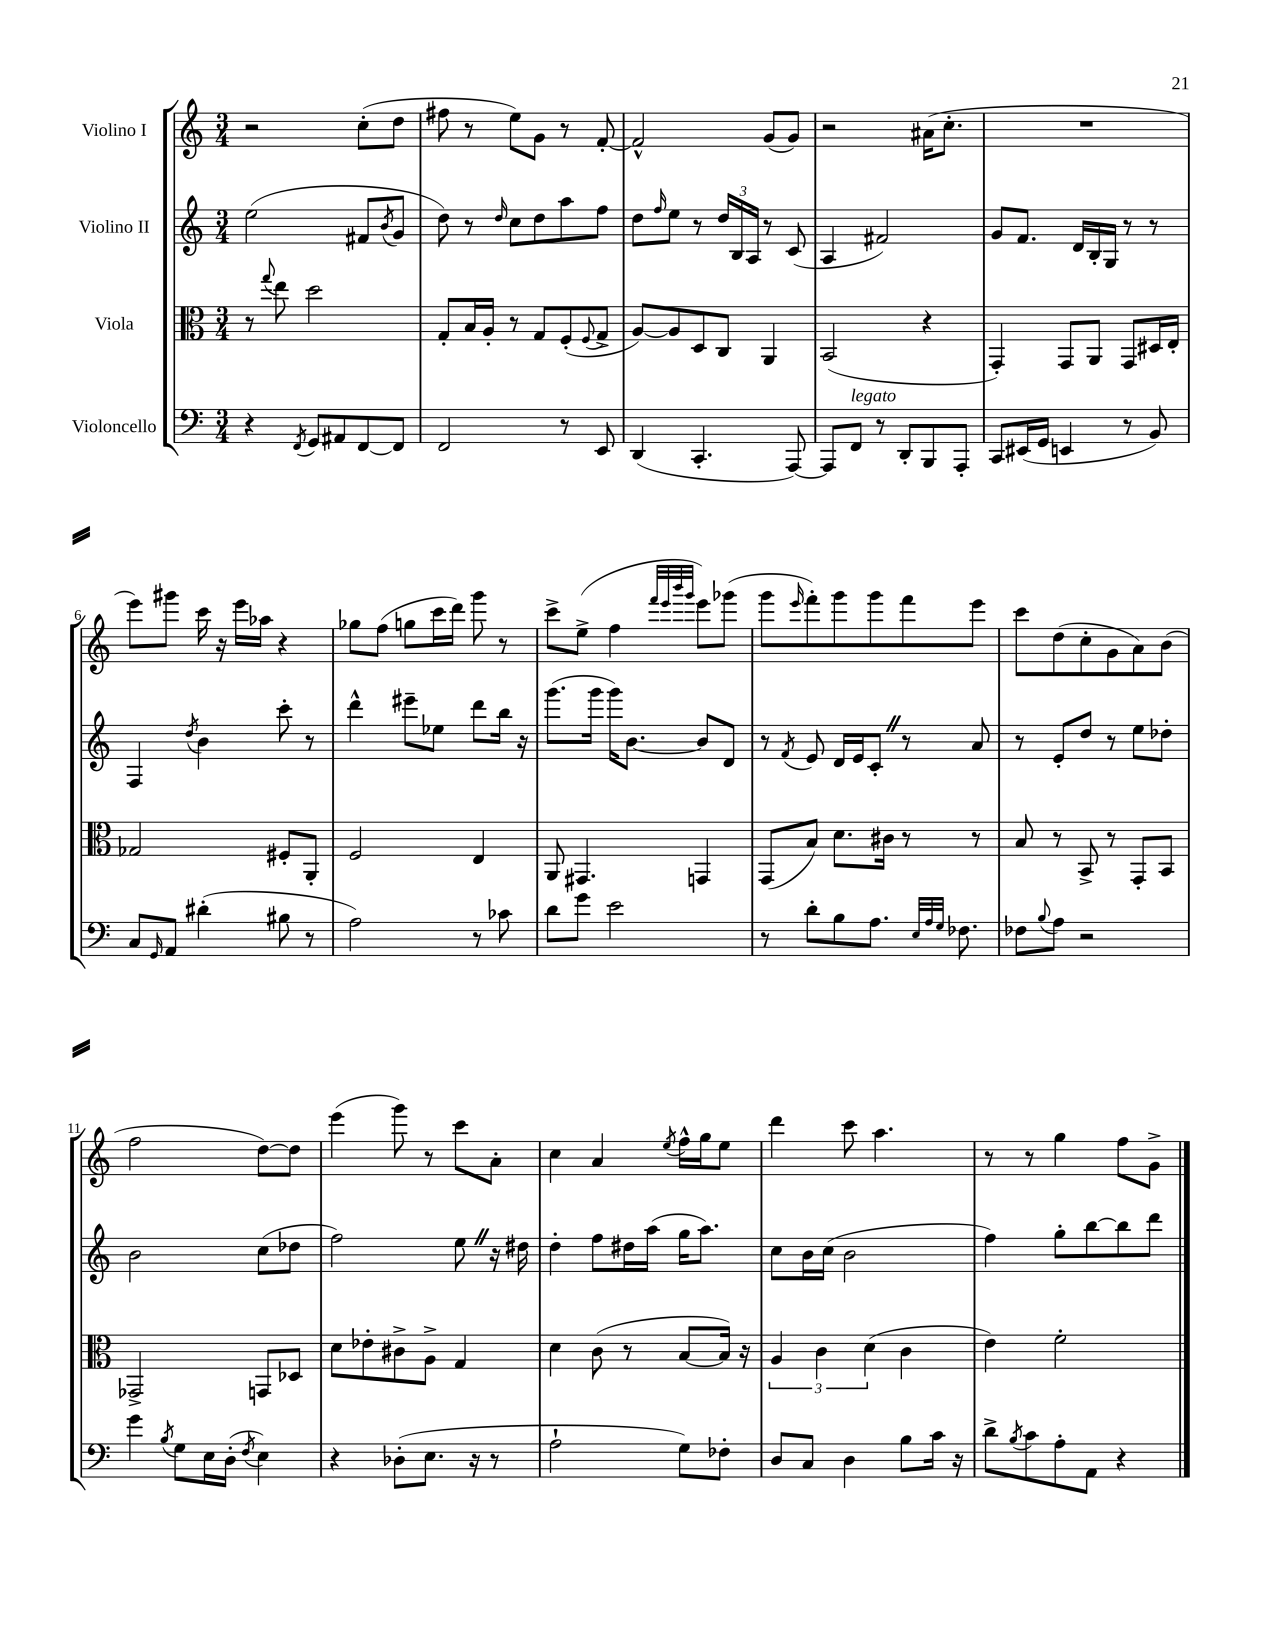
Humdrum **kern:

**kern	**kern	**kern	**kern
*staff4	*staff3	*staff2	*staff1
*clefF4	*clefC3	*clefG2	*clefG2
*k[]	*k[]	*k[]	*k[]
*M3/4	*M3/4	*M3/4	*M3/4
4r	8r	(2ee	2r
.	8qqgg	.	.
.	8ee	.	.
8qFF	.	.	.
8GG	2dd	.	.
8AA#	.	.	.
[8FF	.	8f#	(8cc'
.	.	8qb	.
8FF]	.	8g	8dd
=	=	=	=
2FF	8G'	8dd)	8ff#
.	16B	8r	8r
.	16A'	.	.
.	.	16qqdd	.
.	8r	8cc	8ee)
.	8G	8dd	8g
8r	(8F'	8aa	8r
.	8qqF	.	.
8EE	8G^	8ff	[8f'
=	=	=	=
(4DD	[8A)	8dd	2f^^]
.	.	16qqff	.
.	8A]	8ee	.
4.CC'	8D	8r	.
.	8C	24dd	.
.	.	24B	.
.	.	24A	.
.	4AA	8r	(8g
[8AAA)	.	(8c	8g)
=	=	=	=
8AAA]	(2BB	4A	2r
8FF	.	.	.
8r	.	2f#)	.
8DD'	.	.	.
8BBB	4r	.	(16a#
.	.	.	8.cc'
8AAA'	.	.	.
=	=	=	=
8CC	4GG')	8g	2.r
(16EE#	.	8.f	.
16GG	.	.	.
4EE	8GG	.	.
.	.	16d	.
.	8AA	16B'	.
.	.	16G	.
8r	8GG	8r	.
8BB)	16D#	8r	.
.	16E'	.	.
=	=	=	=
8C	2G-	4F	8eee)
16qqGG	.	.	.
8AA	.	.	8ggg#
.	.	8qdd	.
(4d#'	.	4b	16ccc
.	.	.	16r
.	.	.	16eee
.	.	.	16aa-
8B#	8F#'	8ccc'	4r
8r	8AA'	8r	.
=	=	=	=
2A)	2F	4ddd^^	8gg-
.	.	.	(8ff
.	.	8eee#~	8gg
.	.	8ee-	16ccc
.	.	.	16ddd)
8r	4E	8ddd	8ggg
8c-	.	16bb	8r
.	.	16r	.
=	=	=	=
8d	8AA	(8.ggg	8ccc^
8g	4.GG#	.	(8ee^
.	.	16ggg	.
2e	.	16ggg)	4ff
.	.	[8.b	.
.	.	.	32qqfff
.	.	.	32qqeee
.	.	.	32qqbbb
.	.	.	32qqggg
.	4GG	8b]	8eee)
.	.	8d	(8ggg-
=	=	=	=
8r	(8GG	8r	8ggg
.	.	8qf	16qqeee
8d'	8B)	8e	8fff')
8B	8.d	16d	8ggg
.	.	16e	.
8.A	.	8c'	8ggg
.	16c#	.	.
.	8r	8r	8fff
32qqE	.	.	.
32qqA	.	.	.
32qqG	.	.	.
8.F-	.	.	.
.	8r	8a	8eee
=	=	=	=
8F-	8B	8r	8ccc
8qqB	.	.	.
8A	8r	8e'	(8dd
2r	8BB^	8dd	8cc'
.	8r	8r	8g
.	8GG'	8ee	8a)
.	8BB	8dd-'	(8b
=	=	=	=
4g	2GG-^	2b	2ff
8qB	.	.	.
8G	.	.	.
16E	.	.	.
(16D'	.	.	.
8qF	.	.	.
4E)	8GG	(8cc	[8dd)
.	8D-	8dd-	8dd]
=	=	=	=
4r	8d	2ff)	(4eee
.	8e-'	.	.
(8D-'	8c#^	.	8ggg)
8.E	8A^	.	8r
.	4G	8ee	8ccc
16r	.	.	.
8r	.	16r	8a'
.	.	16dd#	.
=	=	=	=
2A`	4d	4dd'	4cc
.	(8c	8ff	4a
.	8r	16dd#	.
.	.	(16aa	.
.	.	.	8qee
8G)	[8B	16gg	16ff^^
.	.	8.aa)	16gg
8F-'	16B])	.	8ee
.	16r	.	.
=	=	=	=
8D	6A	8cc	4ddd
8C	.	16b	.
.	6c	.	.
.	.	(16cc	.
4D	.	2b	8ccc
.	(6d	.	.
.	.	.	4.aa
8B	4c	.	.
16c	.	.	.
16r	.	.	.
=	=	=	=
8d^	4e)	4ff)	8r
8qB	.	.	.
8c	.	.	8r
8A'	2f'	8gg'	4gg
8AA	.	[8bb	.
4r	.	8bb]	8ff
.	.	8ddd	8g^
==	==	==	==
*-	*-	*-	*-
